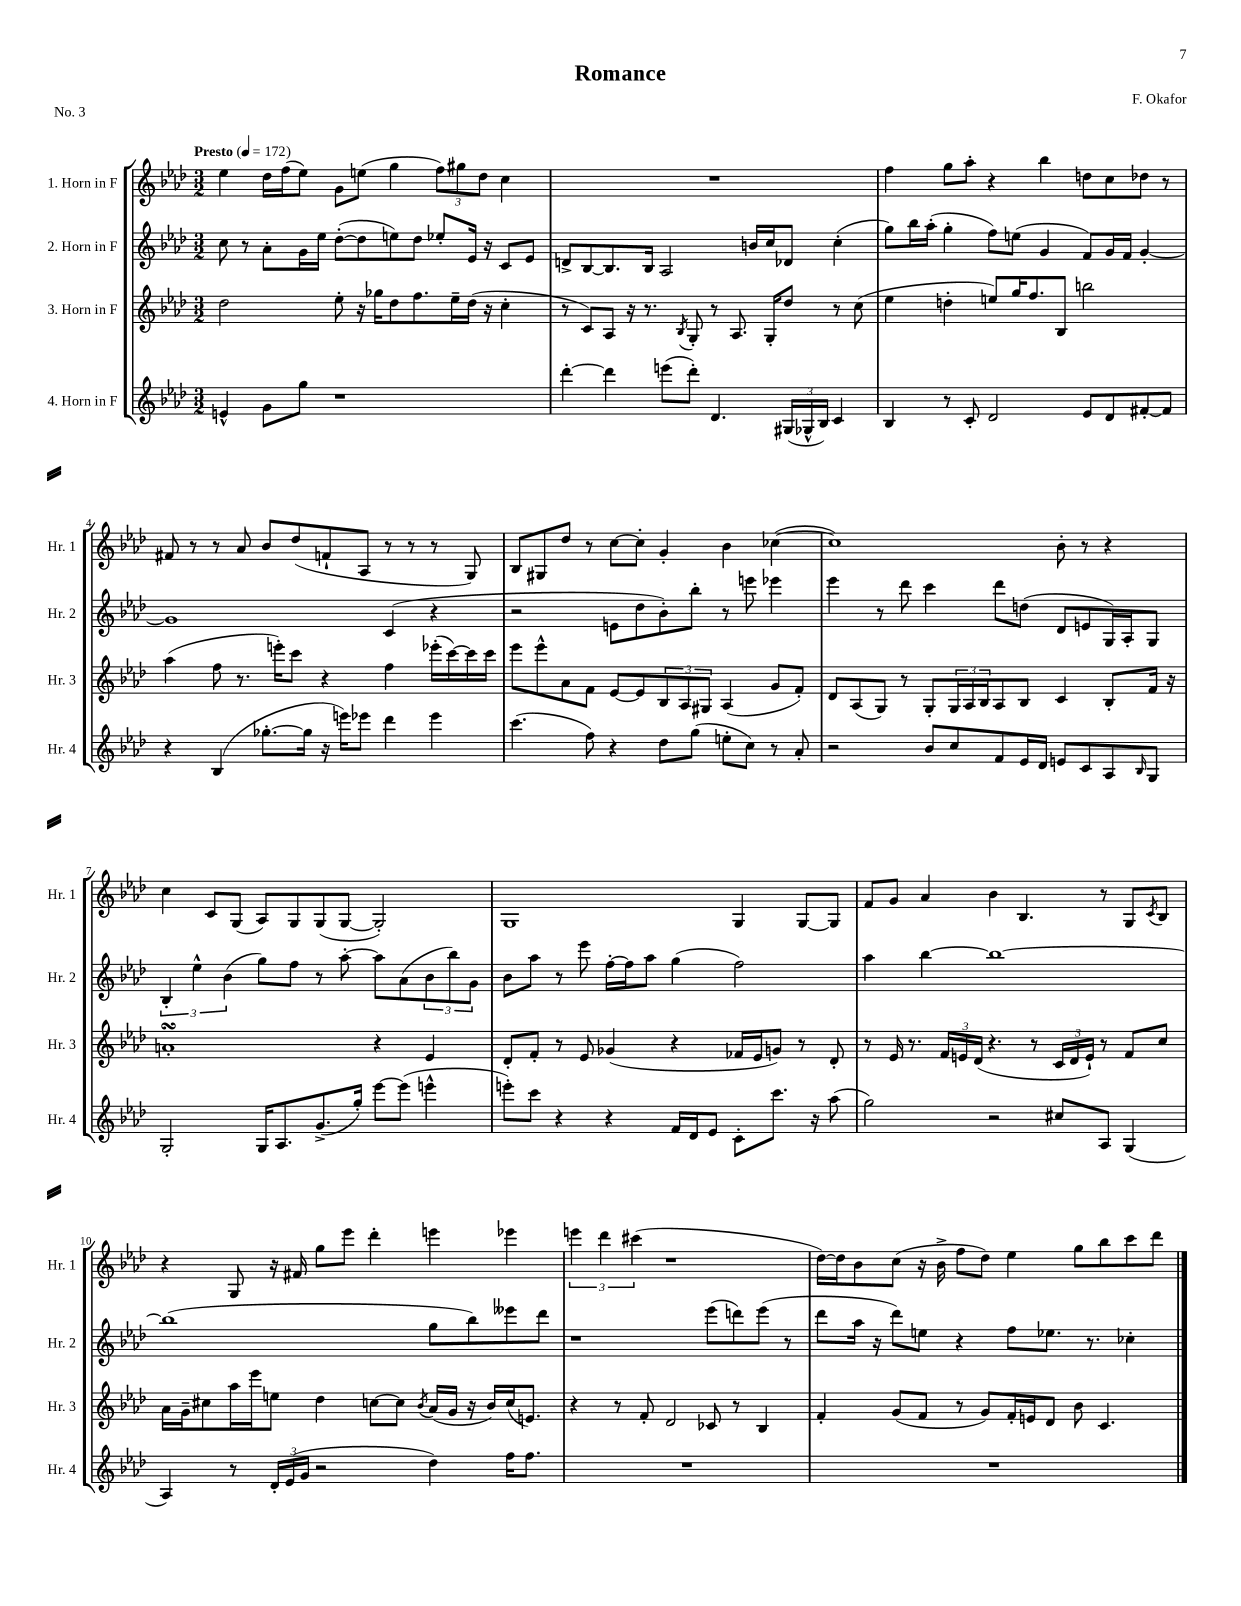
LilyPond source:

\header { title = "Romance" composer = "F. Okafor" piece = "No. 3" }
<<
\new StaffGroup <<
\new Staff = "s0" \with { instrumentName = "1. Horn in F" shortInstrumentName = "Hr. 1" } {
    \clef treble \key aes \major \numericTimeSignature \time 3/2 \tempo "Presto" 4 = 172
    ees''4 des''16 f''16( ees''8) g'8 e''8( g''4 \tuplet 3/2 { f''8) gis''8 des''8 } c''4 |
    R1. |
    f''4 g''8 aes''8-. r4 bes''4 d''8 c''8 des''8 r8 |
    fis'8 r8 r8 aes'8 bes'8 des''8( f'8-! aes8 r8 r8 r8 g8) |
    bes8 gis8 des''8 r8 c''8~ c''8-. g'4-. bes'4 ces''4~( |
    ces''1) bes'8-. r8 r4 |
    c''4 c'8 g8( aes8) g8 g8( g8~ g2-.) |
    g1 g4 g8~ g8 |
    f'8 g'8 aes'4 bes'4 bes4. r8 g8 \acciaccatura { c'8 } bes8 |
    r4 g8 r16 fis'16 g''8 ees'''8 des'''4-. e'''4 ees'''4 |
    \tuplet 3/2 { e'''4 des'''4 cis'''4( } r1 |
    des''16~) des''16 bes'8 c''8( r16 bes'16-> f''8 des''8) ees''4 g''8 bes''8 c'''8 des'''8 \bar "|." |
}
\new Staff = "s1" \with { instrumentName = "2. Horn in F" shortInstrumentName = "Hr. 2" } {
    \clef treble \key aes \major \numericTimeSignature \time 3/2
    c''8 r8 aes'8-. g'16 ees''16 des''8~-.( des''8 e''8) des''8 ees''8-. ees'16 r16 c'8 ees'8 |
    d'8-> bes8~ bes8. bes16 aes2 b'16 c''16 des'8 c''4-.( |
    g''8) bes''16 aes''16-.( g''4-. f''8) e''8( g'4 f'8) g'16 f'16 g'4~-. |
    g'1 c'4( r4 |
    r2 e'8 des''8 bes'8-.) bes''8-. r8 e'''8 ees'''4 |
    ees'''4 r8 des'''8 c'''4 des'''8 d''8( des'8 e'8 g16) aes16-. g8 |
    \tuplet 3/2 { bes4-. ees''4-^ bes'4( } g''8) f''8 r8 aes''8~-. aes''8 aes'8( \tuplet 3/2 { bes'8 bes''8) g'8 } |
    bes'8 aes''8 r8 ees'''8 f''16~-. f''16 aes''8 g''4( f''2) |
    aes''4 bes''4~ bes''1~ |
    bes''1( g''8 bes''8) eeses'''8 des'''8 |
    r1 ees'''8( d'''8) ees'''8( r8 |
    des'''8 aes''16 r16 des'''8) e''8 r4 f''8 ees''8. r8. ces''4-. \bar "|." |
}
\new Staff = "s2" \with { instrumentName = "3. Horn in F" shortInstrumentName = "Hr. 3" } {
    \clef treble \key aes \major \numericTimeSignature \time 3/2
    des''2 ees''8-. r16 ges''16 des''8 f''8. ees''16-- des''16( r16 c''4-. |
    r8 c'8) aes8 r16 r8. \acciaccatura { bes8 } g8-. r8 aes8. g16-. des''8 r8 c''8( |
    ees''4 d''4-. e''8) g''16 f''8. bes8 b''2 |
    aes''4( f''8 r8. e'''16-.) c'''8 r4 f''4 ees'''16-.( c'''16~) c'''16 c'''16 |
    ees'''8 ees'''8-^ aes'8 f'8 ees'8~ ees'8 \tuplet 3/2 { bes8 aes8 gis8 } aes4( g'8 f'8-.) |
    des'8 aes8( g8) r8 g8-. \tuplet 3/2 { g16 aes16 bes16 } aes8 bes8 c'4 bes8-. f'16 r16 |
    a'1-.\turn r4 ees'4 |
    des'8-. f'8-. r8 ees'8 ges'4( r4 fes'16 ees'16 g'8) r8 des'8-. |
    r8 ees'16 r8. \tuplet 3/2 { f'16 e'16 des'16( } r4. r8 \tuplet 3/2 { c'16 des'16 e'16-!) } r8 f'8 c''8 |
    aes'16 g'16-- cis''8 aes''16 ees'''16 e''8 des''4 c''8~ c''8 \acciaccatura { bes'8 } aes'16( g'16 r16 bes'16) c''16( e'8.) |
    r4 r8 f'8-. des'2 ces'8 r8 bes4 |
    f'4-. g'8( f'8 r8 g'8) f'16-. e'16 des'8 bes'8 c'4. \bar "|." |
}
\new Staff = "s3" \with { instrumentName = "4. Horn in F" shortInstrumentName = "Hr. 4" } {
    \clef treble \key aes \major \numericTimeSignature \time 3/2
    e'4-^ g'8 g''8 r1 |
    des'''4~-. des'''4 e'''8( des'''8-.) des'4. \tuplet 3/2 { gis16( ges16-^ bes16) } c'4 |
    bes4 r8 c'8-. des'2 ees'8 des'8 fis'8~-. fis'8 |
    r4 bes4( ges''8.~-. ges''16 r16 e'''16) ees'''8 des'''4 ees'''4 |
    c'''4.( f''8) r4 des''8 g''8( e''8-. c''8) r8 aes'8-. |
    r2 bes'8 c''8 f'8 ees'16 des'16 e'8 c'8 aes8 \grace { bes16 } g8 |
    g2-. g16 aes8. g'8.->( g''16-.) ees'''8~ ees'''8( e'''4-^ |
    e'''8-.) c'''8 r4 r4 f'16 des'16 ees'8 c'8-. c'''8. r16 aes''8( |
    g''2) r2 cis''8 aes8 g4( |
    aes4) r8 \tuplet 3/2 { des'16-. ees'16( g'16 } r2 des''4) f''16 f''8. |
    R1. |
    R1. \bar "|." |
}
>>
>>
